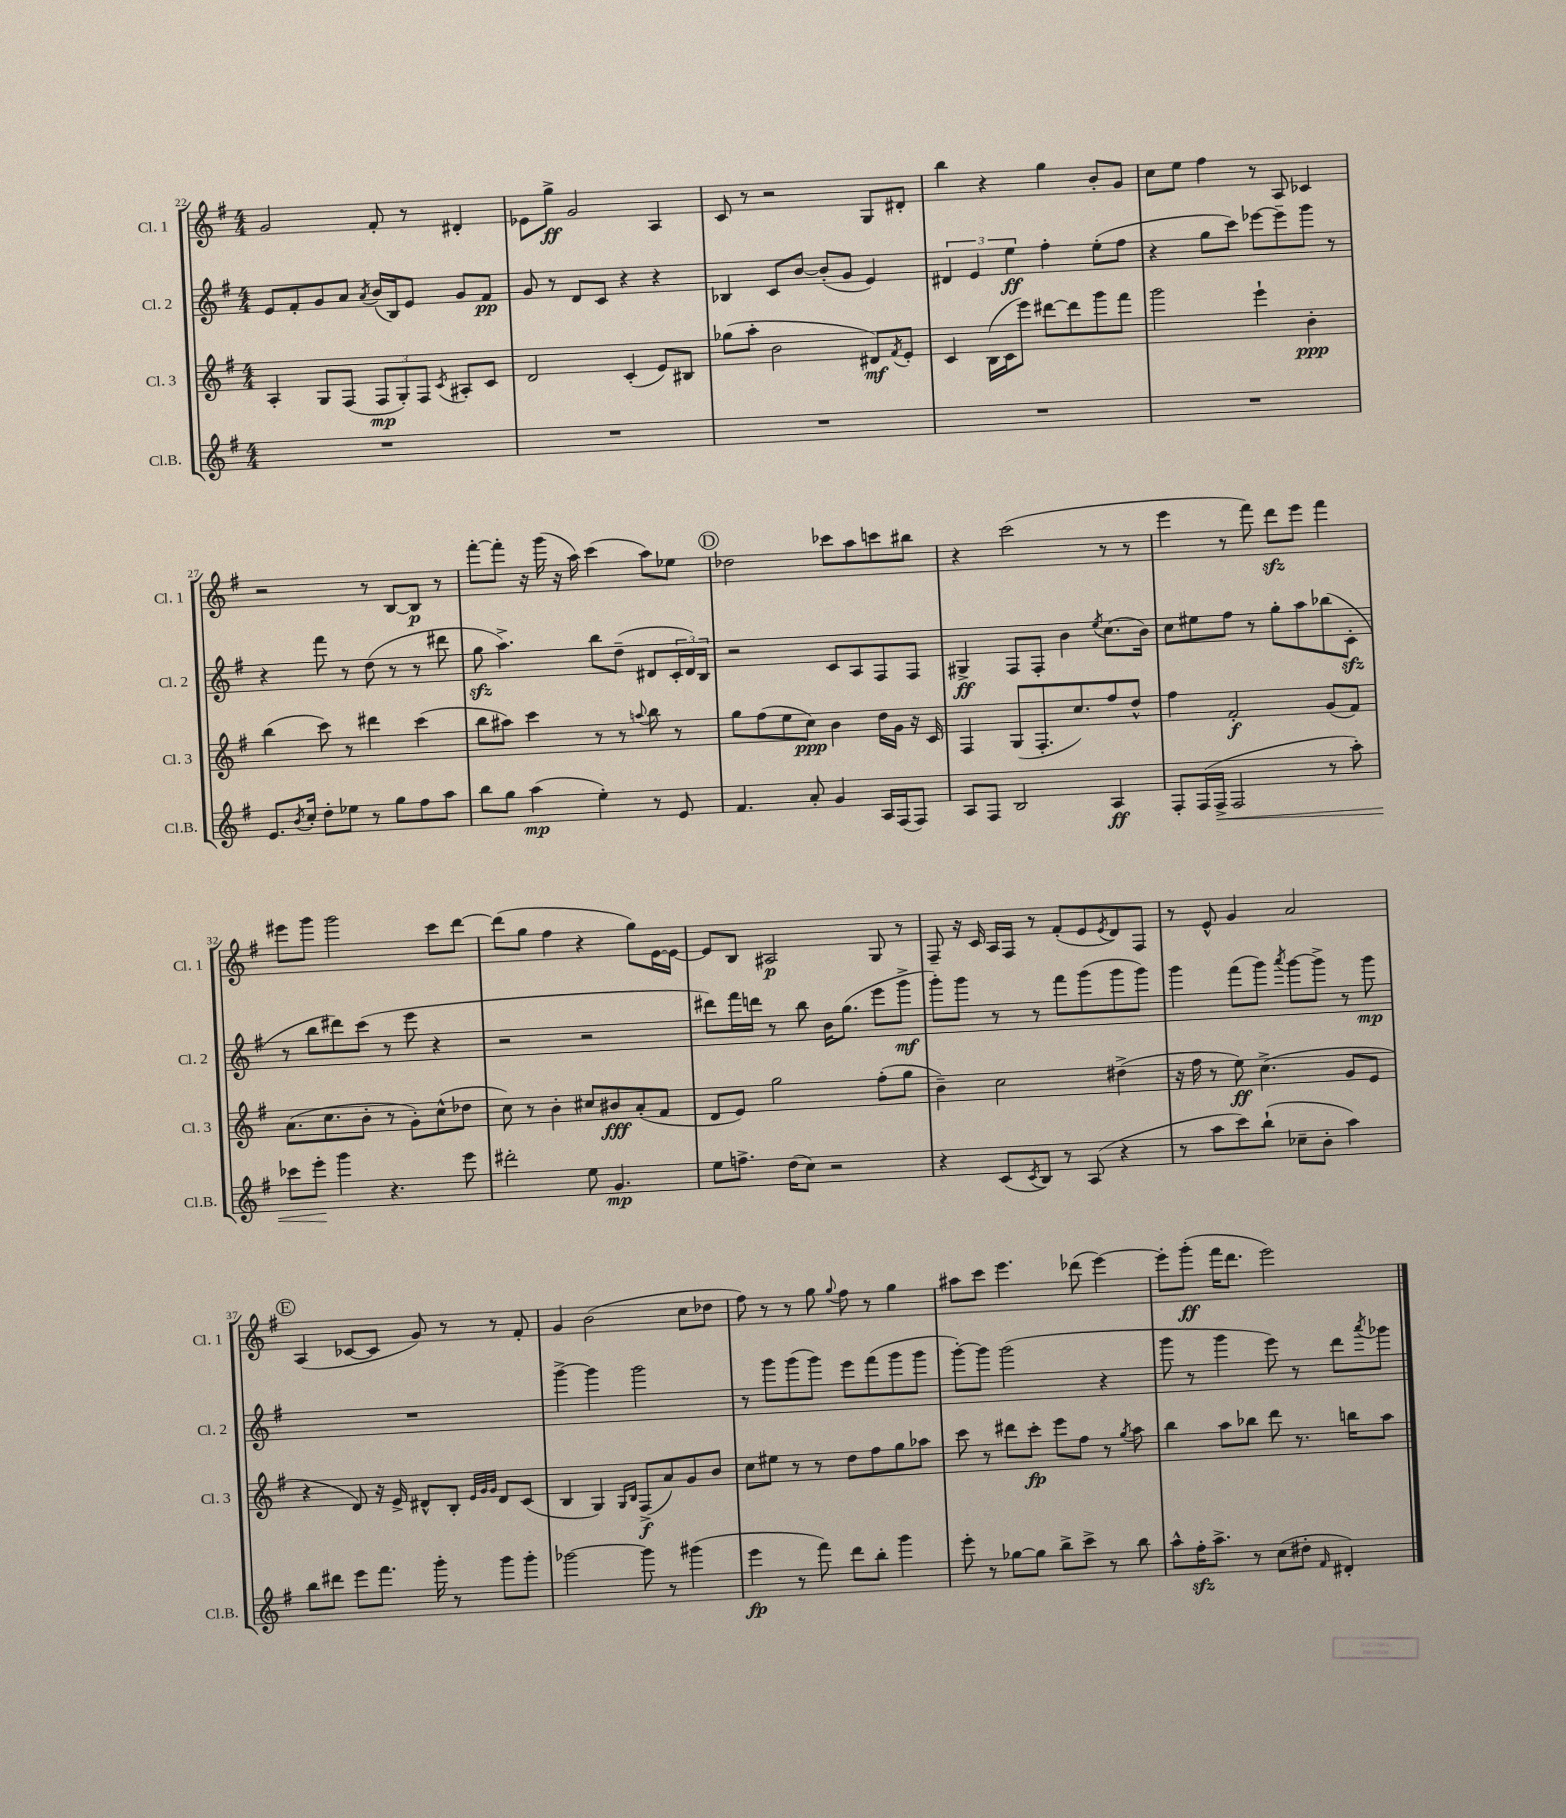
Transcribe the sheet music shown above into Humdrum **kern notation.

**kern	**kern	**kern	**kern
*staff4	*staff3	*staff2	*staff1
*clefG2	*clefG2	*clefG2	*clefG2
*k[f#]	*k[f#]	*k[f#]	*k[f#]
*M4/4	*M4/4	*M4/4	*M4/4
1r	4A'/	8e/L	2g/
.	.	8f#'/	.
.	8G/L	8g/	.
.	(8F#/J	8a/J	.
.	.	8qa/	.
.	12F#/L	(16b/LL	8f#'/
.	.	16B/J)	.
.	12G'/)	.	.
.	.	8e/J	8r
.	12F#/J	.	.
.	8qc/	.	.
.	8A#'/L	8g/L	4d#'/
.	8c/J	8f#/J	.
=	=	=	=
1r	2d/	8g/	8e-\L
.	.	8r	8gg^\J
.	.	8d/L	2g/
.	.	8c/J	.
.	(4c'/	4r	.
.	8e/L)	4r	4A/
.	8B#/J	.	.
=	=	=	=
1r	(8gg-\L	4B-/	8c/
.	8aa'\J	.	8r
.	2b\	8c/L	2r
.	.	[8b/J	.
.	.	(8b'/]L	.
.	.	8g/J	.
.	8d#/L)	4e/)	8G/L
.	8qf#/	.	.
.	8e'/J	.	8d#'/J
=	=	=	=
1r	4c/	6d#/	4bb\
.	.	6e/	.
.	(16B\LL	.	4r
.	16c\J	.	.
.	.	6ee\	.
.	8eee\J)	.	.
.	[8ddd#\L	4ff#'\	4gg\
.	8ddd#\]	.	.
.	8ggg\	(8ee'\L	8b'/L
.	8fff#\J	8ff#\J	8g/J
=	=	=	=
1r	2ggg\	4r	8cc\L
.	.	.	8ee\J
.	.	8gg\L	4ff#\
.	.	8ccc\J)	.
.	4eee`\	[8eee-\L	8r
.	.	8eee-~\]	8A/
.	4b'\	8ggg\J	4c-/
.	.	8r	.
=	=	=	=
8.e/L	(4bb\	4r	2r
8qb/	.	.	.
16cc'/Jk	.	.	.
8dd'\L	8ccc\)	8fff#\	.
8ee-\J	8r	8r	.
8r	4ddd#\	(8dd\	8r
8gg\L	.	8r	[8B/L
8ff#\	(4ccc\	8r	8B/]J
8aa\J	.	8ddd#\	8r
=	=	=	=
8bb\L	8bb\L	8gg\	[8fff#'\L
8gg\J	8aa#\J)	4.aa^\)	8fff#'\]J
(4aa\	4ccc\	.	16r
.	.	.	(16ggg\
.	.	.	16r
.	.	.	16aa\)
4ee'\)	8r	8bb\L	(4ccc\
.	8r	(8dd~\J	.
.	8qqaa/	.	.
8r	8bb\	8d#/L	8aa\L)
8e/	8r	24c'/L	8ee-\J
.	.	24d#/)	.
.	.	24B/JJ	.
=	=	=	=
4.f#/	8gg\L	2r	2dd-\
.	(8ff#\	.	.
.	8ee\	.	.
8a'/	8cc\J)	.	.
4g/	4b\	8c/L	8ccc-\L
.	.	8A/	8aa\
16A/LL	16dd\LL	8F#/	8ccc\
(16F#/J	16g\JJ	.	.
8F#/J)	16r	8F#/J	8bb#\J
.	16c/	.	.
=	=	=	=
8A/L	4F#/	4G#^/	4r
8F#/J	.	.	.
2B/	(8G/L	8F#/L	(2ccc\
.	8.F#'/	8F#'/J	.
.	.	4b\	.
.	8.cc/)	.	.
.	.	8qee/	.
4A/	8ff#/	(8.cc\L	8r
.	8dd^^/J	.	8r
.	.	16b\Jk)	.
=	=	=	=
8F#'/L	4ff#\	8cc\L	4eee\
(16F#/L	.	8ee#\	.
16F#^/JJ	.	.	.
2F#/	2f#'/	8ff#\J	8r
.	.	8r	8fff#\)
.	.	8gg'\L	8ddd\L
.	.	8aa\	8eee\J
8r	(8g/L	(8bb-\	4fff#\
8aa'\)	8f#/J)	8c'\J	.
=	=	=	=
8ccc-\L	(8.a\L	8r	8eee#\L
8eee'\J	.	8bb\L	8ggg\J
.	8.cc\	.	.
4ggg\	.	8ddd#\)	2ggg\
.	8b'\J	(8ccc\J	.
4.r	8r	8r	.
.	8g'\L)	8eee\	.
.	(8cc^^\	4r	8ccc\L
8eee\	8dd-\J	.	[8ddd\J
=	=	=	=
2ddd#'\	8cc\)	2r	(8ddd\]L
.	8r	.	8gg\J
.	4b'\	.	4ff#\
8ee\	8cc#/L	2r	4r
4.g/	8b#/	.	.
.	(8a'/	.	8gg\L)
.	8f#/J	.	[16e\L
.	.	.	16e\_JJ
=	=	=	=
8ee\L	8d/L	8ddd#\L)	8e/]L
8.ff^\J	8e/J)	16fff#\L	8B/J
.	.	16ddd\JJ	.
.	2gg\	8r	2A#/
(16dd\LK	.	.	.
8cc\J)	.	8bb\	.
2r	.	16b\LK	.
.	.	(8.gg\J	.
.	(8ff#'\L	8eee\L	8G/
.	8gg\J	8ggg^\J	8r
=	=	=	=
4r	4b~\)	8ggg'\L)	8F#~/
.	.	8ggg\J	16r
.	.	.	16c/
(8c/L	2cc\	8r	16A/LL
.	.	.	16F#/JJ
8qc/	.	.	.
8B/J)	.	8r	8r
8r	.	8fff#\L	(8f#'/L
(8A/	.	(8ggg\	8e/
.	.	.	8qe/
4r	(4dd#^\	8ggg\	8d/)
.	.	8ggg\J)	8F#/J
=	=	=	=
8r	16r	4ggg\	8r
.	16ff#\	.	.
8aa\L	8r	.	8e^^/
8ccc\)	8ee\)	(8fff#\L	4g/
(8bb`\J	(4.cc^\	8ggg\J)	.
.	.	8qaaa/	.
8cc-~\L	.	[8ggg\L	2a/
8b'\J	.	8ggg^\]J	.
4aa\)	8g/L	8r	.
.	8e/J	8ggg\	.
=	=	=	=
8bb\L	4r	1r	(4A/
8ddd#\J	.	.	.
8eee\L	8d/)	.	[8c-/L
8.fff#\J	16r	.	8c-/]J
.	16e^/	.	.
.	8d#^^/L	.	8g/)
16ggg'\	.	.	.
8r	8B'/J	.	8r
.	32qqe/LLL	.	.
.	32qqg/	.	.
.	32qqg/JJJ	.	.
8ggg\L	8d#/L	.	8r
8ggg'\J	(8c/J	.	8f#'/
=	=	=	=
[2ggg-\	4B/	[4ggg^\	4g/
.	4G/)	4ggg\]	(2b\
.	16qqG/LL	.	.
.	16qqB/JJ	.	.
8ggg-\]	(8F#^/L	2ggg\	.
8r	8a/)	.	.
(4ggg#\	8g/	.	8cc\L
.	8b/J	.	8dd-\J
=	=	=	=
4eee\	8cc\L	8r	8ff#\)
.	8ee#\J	8ggg\L	8r
8r	8r	(8ggg\	8r
8fff#\)	8r	8ggg\J)	8gg\
.	.	.	8qqgg/
8ddd\L	8dd\L	8eee\L	8ff#\
8bb'\J	8ff#\	(8fff#\	8r
4ggg\	8gg\	8ggg\	4gg\
.	8aa-\J	8ggg\J	.
=	=	=	=
8eee'\	8ccc\	[8ggg'\L)	8aa#\L
8r	8r	8ggg\]J	8ccc\J
[8gg-\L	8ddd#\L	(2ggg\	4.eee\
8gg-\]J	8ccc'\J	.	.
8bb^\L	8eee\L	.	.
8ccc^\J	8ff#\J	.	(8ddd-\
8r	8r	4r	[4eee\)
.	8qgg/	.	.
8bb\	8aa\	.	.
=	=	=	=
8aa^^\L	4bb\	8ggg\	8eee'\]L
16ff#'\K	.	8r	(8ggg'\J
8.aa^\J	.	.	.
.	8aa\L	4ggg\	16fff#\LK
.	.	.	8.ddd\J
8r	8bb-\J	.	.
(8cc\L	8ddd\	8eee\)	2eee\)
8dd#'\J	8.r	8r	.
16qqf#/	.	.	.
4d#'/)	.	8ddd\L	.
.	16bb\LK	.	.
.	.	8qaaa/	.
.	8aa\J	8ggg-\J	.
==	==	==	==
*-	*-	*-	*-
